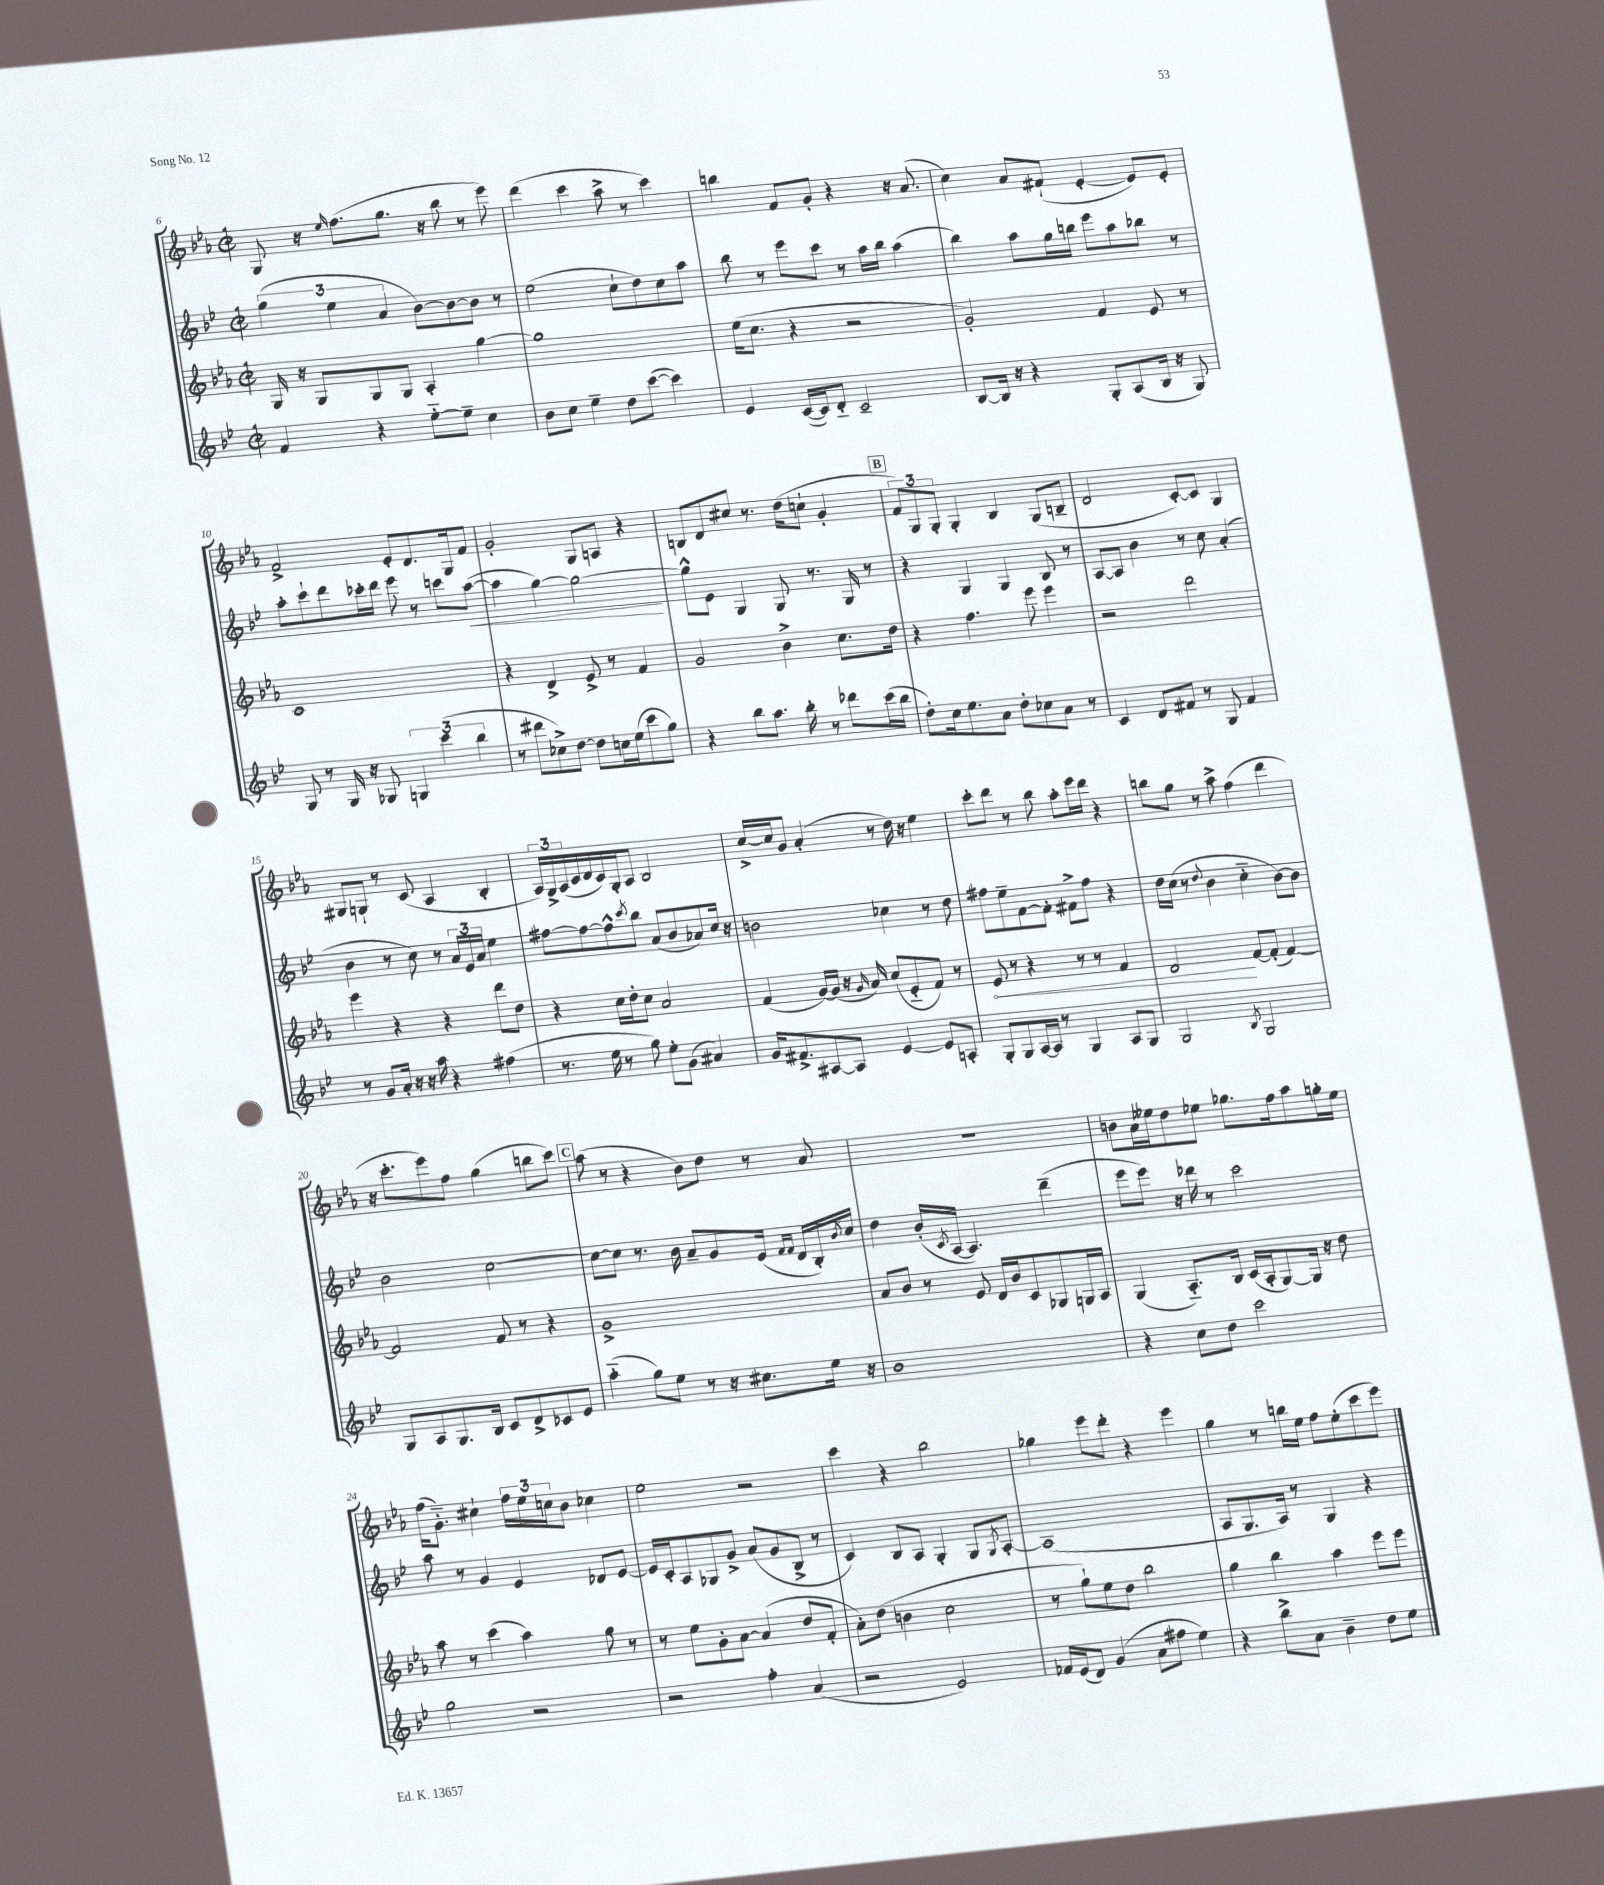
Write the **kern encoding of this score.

**kern	**kern	**dynam	**kern	**dynam	**kern
*part4	*part3	*part3	*part2	*part2	*part1
*staff4	*staff3	*staff3	*staff2	*staff2	*staff1
*clefG2	*clefG2	*	*clefG2	*	*clefG2
*k[b-e-]	*k[b-e-a-]	*	*k[b-e-]	*	*k[b-e-a-]
*M2/2	*M2/2	*	*M2/2	*	*M2/2
*met(c|)	*met(c|)	*	*met(c|)	*	*met(c|)
=6	=6	=6	=6	=6	=6
4f/	16G/	.	(6gg\	.	8G/
.	16r	.	.	.	.
.	8G/L	.	.	.	16r
.	.	.	6ee-\	.	.
.	.	.	.	.	16qqee-/
.	.	.	.	.	(8.ff\L
4r	8G/	.	.	.	.
.	.	.	6a/	.	.
.	8G/J	.	.	.	8.gg\J
[8ee-\L	4A-'/	.	[8b-\L)	.	.
.	.	.	.	.	16r
8ee-~\J]	.	.	8b-\_	.	8bb-\
4cc\	[4gg\	.	8b-\J]	.	8r
.	.	.	8r	.	8eee-\)
=7	=7	=7	=7	=7	=7
8b-\L	1gg]	.	(2ee-\	.	(4ddd\
8cc\J	.	.	.	.	.
4ee-~\	.	.	.	.	4ccc\
8dd\L	.	.	8cc`\L	.	8aa-^\
([8ccc\J	.	.	8dd\)	.	8r
4ccc\])	.	.	8cc\	.	4ccc\)
.	.	.	8aa\J	.	.
=8	=8	=8	=8	=8	=8
4e-/	(16ee-\KL	.	8bb-\	.	4bbn\
.	8.cc\J	.	.	.	.
.	.	.	8r	.	.
([16c/LL	4r	.	8eee-\L	.	8f/L
16c/J])	.	.	.	.	.
8d/J	.	.	8ccc\J	.	8g'/J
2c~/	2r	.	8r	.	4r
.	.	.	16aa\LL	.	.
.	.	.	16bb-\JJ	.	.
.	.	.	(4aa\	.	16r
.	.	.	.	.	(8.a-/
=9	=9	=9	=9	=9	=9
[8B-/L	2g'/)	.	4bb-\)	.	4cc\)
16B-/Jk]	.	.	.	.	.
16r	.	.	.	.	.
4r	.	.	8aa\L	.	8a-/L
.	.	.	16gg\L	.	(8f#X`/J
.	.	.	16bbn\JJ	.	.
8G'/L	4f/	.	8eee-\L	.	[4e-'/
(8A/	.	.	8aa\	.	.
16B-/Jk	8e-/	.	8bb-X\J	.	8e-/L])
16r	.	.	.	.	.
8G/)	8r	.	8r	.	8e-'/J
!!LO:LB:g=z
=10	=10	=10	=10	=10	=10
8G/	1c	.	8aa'\L	.	2f^/
8r	.	.	8ccc`\	.	.
16G/	.	.	8ddd\	.	.
16r	.	.	.	.	.
8G-X/	.	.	16ccc-X'\L	.	.
.	.	.	16ddd\JJ	.	.
6Gn/	.	.	8eee-\	.	8e-'/L
.	.	.	8r	.	8.d/
(6ccc\	.	.	.	.	.
.	.	.	8cccn\L	.	.
.	.	.	.	.	16G/k
6bb-\	.	.	.	.	.
!	!	!	!	!LO:HP:b	!
.	.	.	([8aa\J	<	8f/J
=11	=11	=11	=11	=11	=11
8r	4r	.	4aa\]	.	2g'/
8ddd#X\L	.	.	.	.	.
8cc-X^\)	4d^/	.	[4gg\)	.	.
[8dd\J	.	.	.	.	.
8dd\L]	8e-^/	.	2gg\_	.	8G/L
16ccn\L	8r	.	.	.	8An/J
(16ee-\J	.	.	.	.	.
8ccc\	4f/	.	.	.	4r
8gg\J)	.	.	.	.	.
.	.	.	.	[	.
=12	=12	=12	=12	=12	=12
4r	2g/	.	8gg^^\L]	.	8Bn/L
.	.	.	8e-\J	.	8d/
8bb-\L	.	.	4G/	.	8cc#X/J
8.aa\J	.	.	.	.	8.r
.	4b-^\	.	8G/	.	.
16bb-'\	.	.	.	.	(16dd\KL
8r	.	.	8.r	.	8ccn`\J
8ddd-X\L	8.cc\L	.	.	.	4g'/
.	.	.	16G/	.	.
(16ccc\L	.	.	8r	.	.
16bb-\JJ	16dd\Jk	.	.	.	.
!!LO:REH:place=s1:t=B
=13	=13	=13	=13	=13	=13
8dd'\L)	4r	.	4r	.	12f/L)
.	.	.	.	.	12G/
16cc\k	.	.	.	.	.
.	.	.	.	.	12G'/J
8.ee-\	.	.	.	.	.
.	4.ff\	.	4G/	.	4G'/
8a\J	.	.	.	.	.
8dd'\L	.	.	4G/	.	4B-/
8cc-X\	8eee-\	.	.	.	.
8a\J	4eee-\	.	8B-/	.	(8G/L
8r	.	.	8r	.	8Bn~/J
=14	=14	=14	=14	=14	=14
4c/	2r	.	[8A/L	.	2d/
.	.	.	8A/J]	.	.
8d/L	.	.	4b-\	.	.
8f#X/J	.	.	.	.	.
8r	2ddd\	.	8r	.	[8c'/L)
8G/	.	.	8cc\	.	8c/J]
4f#/	.	.	(4a'/	.	4G/
!!LO:LB:g=z
=15	=15	=15	=15	=15	=15
8r	4eee-\	.	4b-\	.	8G#X/L
8g/L	.	.	.	.	8Gn`/J
16a'/Jk	4r	.	8r	.	8r
16r	.	.	.	.	.
16r	.	.	8cc\)	.	(8c/
16aa\	.	.	.	.	.
4r	4r	.	8r	.	4A-/
.	.	.	24a/LL	.	.
.	.	.	24e-/	.	.
.	.	.	24a/JJ	.	.
(4ff#X\	8ddd\L	.	4ee-\	.	4B-'/
.	8dd\J	.	.	.	.
=16	=16	=16	=16	=16	=16
8.r	4r	.	[8ff#X\L	.	24A-/LL)
.	.	.	.	.	24G^/
.	.	.	.	.	(24A-/
.	.	.	8ff#\_	.	16c/
16ee-\	.	.	.	.	16d/
8r	16cc\LL	.	8ff#^^\]	.	16c/)
.	16dd'\J	.	.	.	16G'/J
.	.	.	8qccc/	.	.
8gg\)	8cc\J	.	8bb-\J	.	8A-/J
8ee-'\L	2a-/	.	(8a/L	.	2B-/
(8g\J	.	.	8b-/	.	.
4a#X/)	.	.	8a-X/)	.	.
.	.	.	16cc/Jk	.	.
.	.	.	16r	.	.
=17	=17	=17	=17	=17	=17
16g/KL	(4f/	.	2bn\	.	[16cc^/LL
8.f#X^/	.	.	.	.	16cc/J]
.	.	.	.	.	8g/J
[8A#X/	[16g/LL)	.	.	.	(4a-'/
.	(16g/JJ]	.	.	.	.
8A#/J]	16r	.	.	.	.
.	16qqg/	.	.	.	.
.	16a-/)	.	.	.	.
[4e-/	(8cc/L	.	4cc-X\	.	8r
.	8e-/	.	.	.	16dd\)
.	.	.	.	.	16r
8e-/L]	8f/J)	.	8r	.	4ee-\
8An'/J	8r	.	8dd\	.	.
=18	=18	=18	=18	=18	=18
!	!	!LO:HP:b	!	!	!
8G'/L	8e-/	<	8ff#X\L	.	8ccc'\L
8G/	8r	.	8ee-~\	.	8ddd\J
[16A/L	4r	.	[8f\	.	8r
16A/JJ]	.	.	.	.	.
8r	.	.	8f'\J]	.	8bb-\
4G/	8r	.	8f#X^\L	.	8aa-'\L
.	8r	.	8ff#\J	.	16eee-\L
.	.	.	.	.	16ddd\JJ
8A/L	4f/	.	4r	.	4r
8G/J	.	.	.	.	.
=19	=19	=19	=19	=19	=19
2G/	2d/	.	16dd\LL	.	8bbn\L
.	.	.	(16cc\JJ	.	.
.	.	.	8r	.	8gg\J
.	.	.	8qqdd/	.	.
.	.	.	4b-\	.	8r
.	.	.	.	.	8aa-^\
8qB-/	.	.	.	.	.
2G/	[8f/L	[	4cc\	.	(4ff\
.	(8f'/J]	.	.	.	.
.	[4f/)	.	[8b-\L)	.	4ddd\
.	.	.	8b-\J]	.	.
!!LO:LB:g=z
=20	=20	=20	=20	=20	=20
8G/L	2f/]	.	2b-\	.	16r
.	.	.	.	.	8.ccc'\L
8A/	.	.	.	.	.
8.G/	.	.	.	.	8eee-\)
.	.	.	.	.	8ff\J
16B-/Jk	.	.	.	.	.
8c/L	8f/	.	[2cc\	.	(4gg\
8d^/	8r	.	.	.	.
8c-X/	4r	.	.	.	8bbn\L
8e-/J	.	.	.	.	8ccc\J)
!!LO:REH:place=s1:t=C
=21	=21	=21	=21	=21	=21
(4aa\	1g^	.	8cc\L_	.	(8aa-\
.	.	.	8cc\J]	.	8r
8gg\L)	.	.	8.r	.	4r
8ee-\J	.	.	.	.	.
.	.	.	16b-\	.	.
8r	.	.	8a~/L	.	8b-\L)
16r	.	.	8g/	.	8dd\J
8.cc#X\L	.	.	.	.	.
.	.	.	(16e-/Jk	.	8r
.	.	.	16qqf/LL	.	.
.	.	.	16qqf/JJ	.	.
.	.	.	16d/LL	.	.
16ee-\Jk	.	.	16B-'/)	.	8a-/
.	.	.	8qb-/	.	.
16r	.	.	16cc/JJ	.	.
=22	=22	=22	=22	=22	=22
1b-	8a-/L	.	4dd\	.	1r
.	8b-/J	.	.	.	.
.	8r	.	(16b-'/LL	.	.
.	.	.	8qc/	.	.
.	.	.	[16A/JJ	.	.
.	8e-/	.	4.A/])	.	.
.	16d/LL	.	.	.	.
.	16b-/J	.	.	.	.
.	8c/	.	.	.	.
.	8G-X/	.	(4ddd~\	.	.
.	16Gn/L	.	.	.	.
.	16A-/JJ	.	.	.	.
=23	=23	=23	=23	=23	=23
4r	(4G/	.	8eee-\L	.	8bn\L
.	.	.	8eee-\J)	.	16a-\L
.	.	.	.	.	16ee--X\J
8cc\L	8.A-/L)	.	16r	.	8dd\
.	.	.	16ddd-X\	.	.
8dd\J	.	.	8r	.	8ee-X\J
.	16B-/Jk	.	.	.	.
2ccc\	(16c/LL	.	2ccc\	.	8.gg-X\L
.	16A-'/J	.	.	.	.
.	[8G/)	.	.	.	.
.	.	.	.	.	16ff\k
.	16G/Jk]	.	.	.	8aa-\
.	16r	.	.	.	.
.	8dd\	.	.	.	16ggn'\L
.	.	.	.	.	16ee-\JJ
!!LO:LB:g=z
=24	=24	=24	=24	=24	=24
2gg\	8aa-\	.	8aa\	.	(16ff\KL
.	.	.	.	.	8.g\J)
.	8r	.	8r	.	.
.	(4ccc\	.	4g/	.	4cc#X`\
2r	4aa-\)	.	4e-/	.	24ff\LL
.	.	.	.	.	24ee-\
.	.	.	.	.	24ccn\J
.	.	.	.	.	8b-\J
.	8gg\	.	8d-X/L	.	4cc-X\
.	8r	.	[8e-/J	.	.
=25	=25	=25	=25	=25	=25
2r	8r	.	16e-/LL]	.	2ee-\
.	.	.	16c'/J	.	.
.	8ee-\L	.	8A/	.	.
.	8g'\	.	8G-X/	.	.
.	[8a-\J	.	8g^/J	.	.
4ff'\	(4a-/]	.	(8a/L	.	2r
.	.	.	8g/	.	.
(4a/	8dd/L	.	8B-^/J	.	.
.	8f'/J	.	8r	.	.
=26	=26	=26	=26	=26	=26
2r	8a-'\L)	.	4c/)	.	4ccc\
.	(8dd\J	.	.	.	.
.	4bn\	.	8B-/L	.	4r
.	.	.	8A/J	.	.
2e-/)	2cc\	.	4G'/	.	2bb-\
.	.	.	8G/L	.	.
.	.	.	8qG/	.	.
.	.	.	[8A'/J	.	.
=27	=27	=27	=27	=27	=27
16f-X/LL	8r	.	(1A]	.	4gg-X\
(16e-/J	.	.	.	.	.
8d/J)	8gg`\L)	.	.	.	.
(4g/	8ee-\	.	.	.	8eee-\L
.	8dd\J	.	.	.	8ddd'\J
8a\L	2bb-\	.	.	.	4r
8ff#X\J	.	.	.	.	.
4ee-\)	.	.	.	.	4eee-\
=28	=28	=28	=28	=28	=28
4r	4gg\	.	8A/L	.	4gg\
.	.	.	8.G/	.	.
8bb-^\L	4bb-\	.	.	.	8r
.	.	.	16A/Jk)	.	.
8a\J	.	.	8r	.	16bbn\LL
.	.	.	.	.	16ee-\JJ
4b-~\	4aa-\	.	4G/	.	8ff\L
.	.	.	.	.	(8ee-'\
8dd\L	8eee-\L	.	4r	.	8ccc\
8ee-\J	8eee-\J	.	.	.	8eee-\J)
==	==	==	==	==	==
*-	*-	*-	*-	*-	*-
